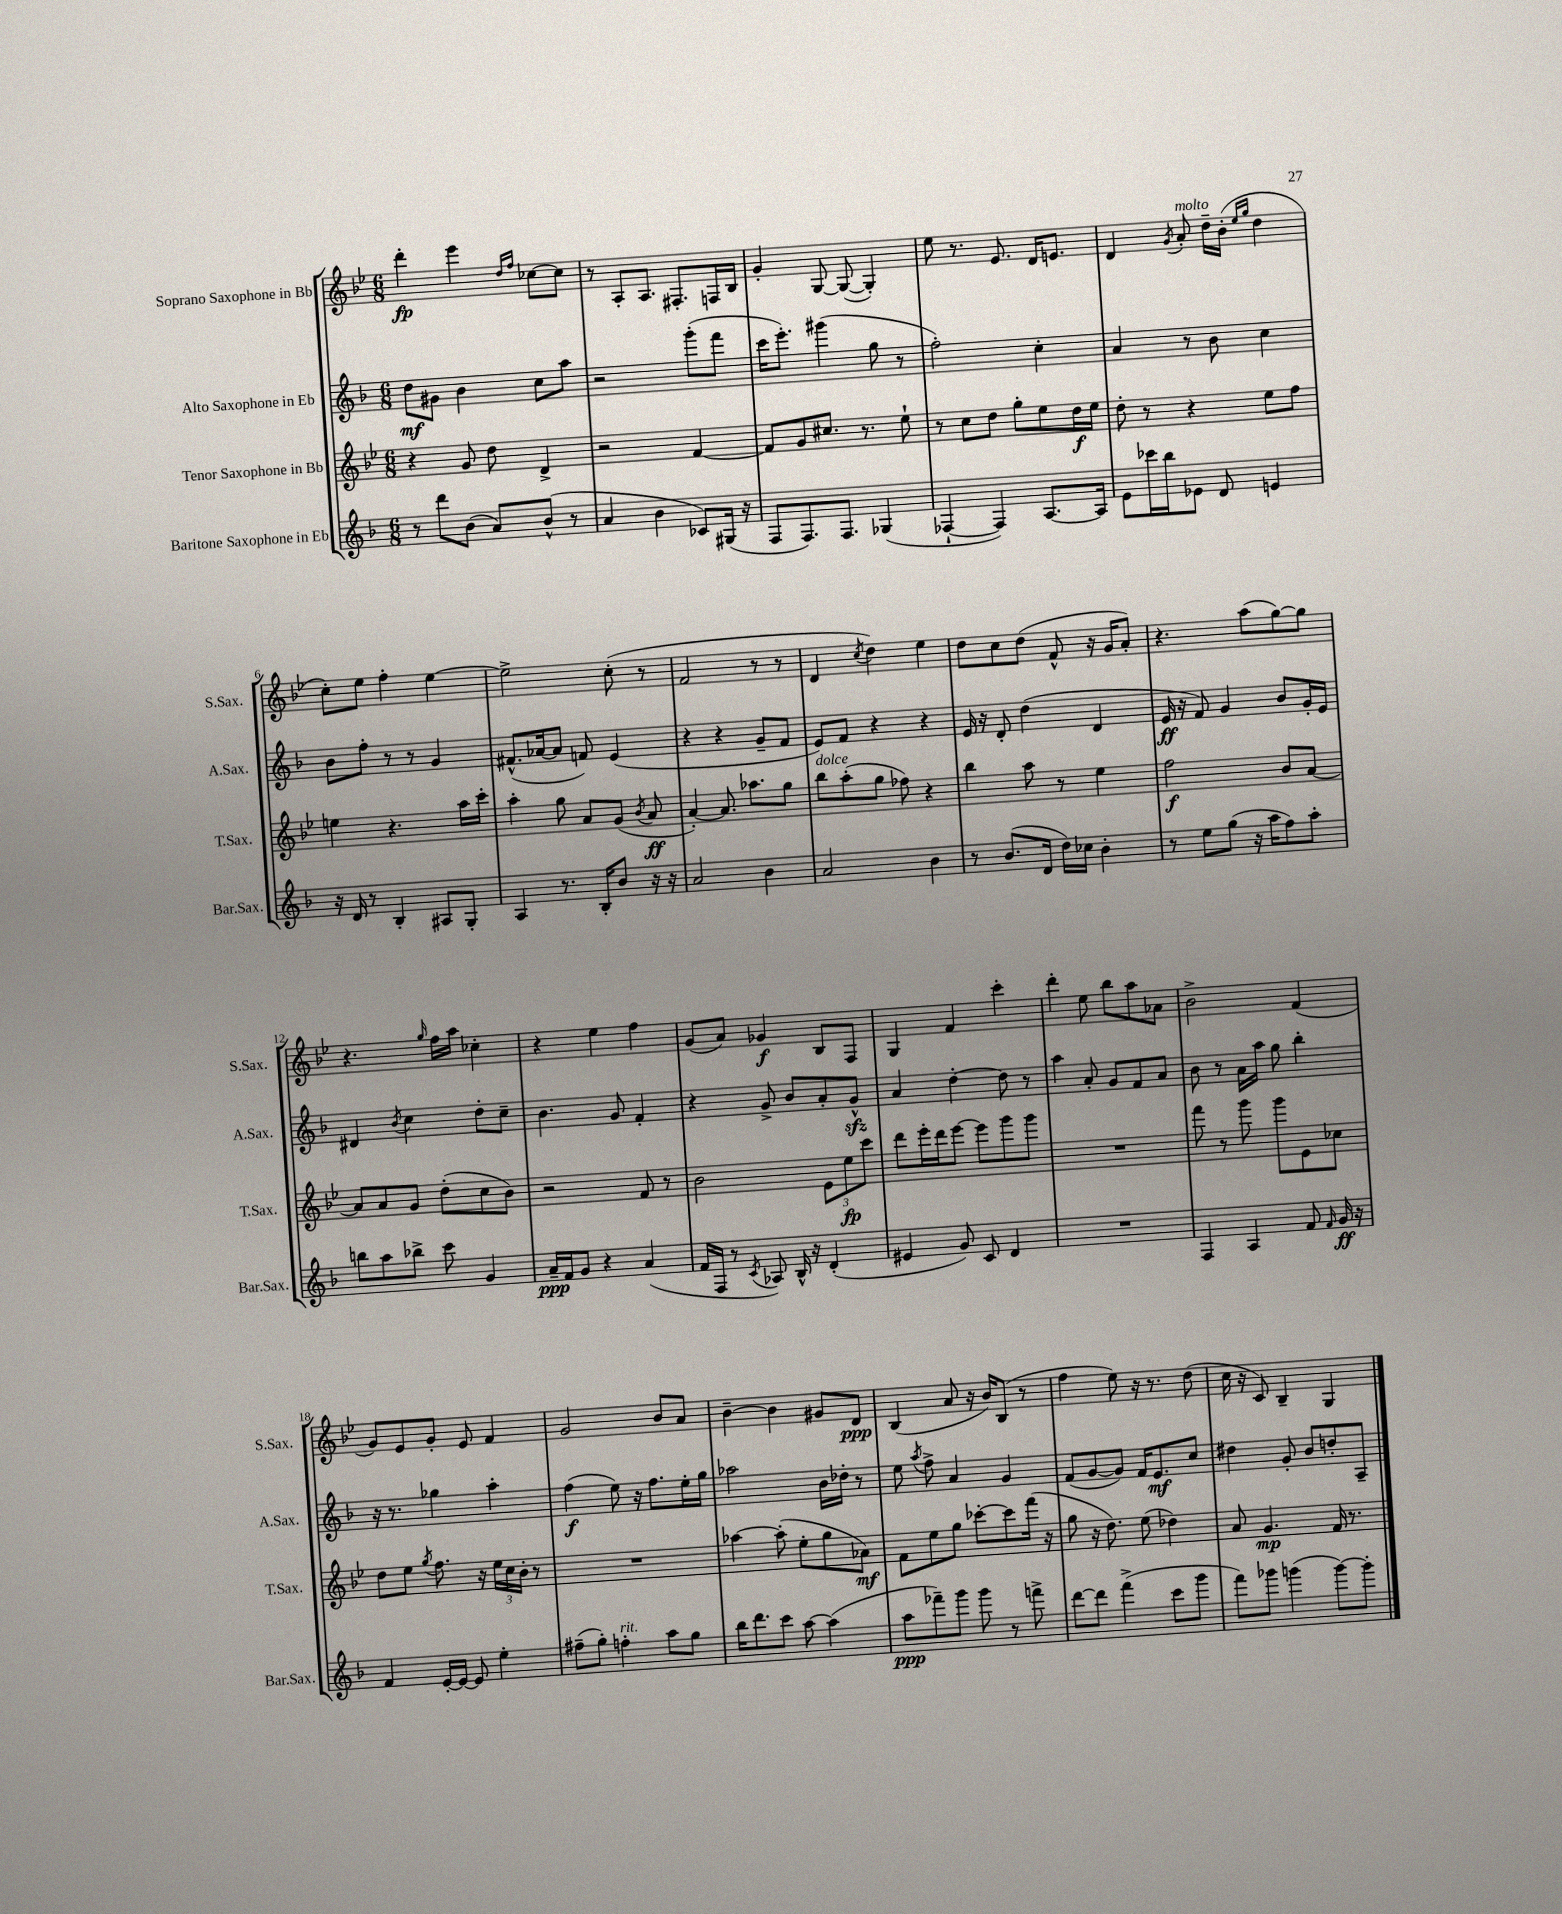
<<
\new StaffGroup <<
\new Staff = "s0" \with { instrumentName = "Soprano Saxophone in Bb" shortInstrumentName = "S.Sax." } {
    \clef treble \key bes \major \numericTimeSignature \time 6/8
    \autoBeamOff d'''4-.\fp ees'''4 \grace { d''16[ f''16] } ces''8[~ ces''8] |
    r8 a8[-. a8.] fis8.[-. f16 bes16] |
    g'4-. g8~ g8~( g4-.) |
    ees''8 r8. ees'8. d'16[ e'8.] |
    d'4 \acciaccatura { g'8 } a'8-.^\markup { \italic "molto" } d''16[-- bes'16]-.( \grace { ees''16[ g''16] } d''4 |
    c''8[-.) ees''8] f''4-. ees''4~ |
    ees''2-> c''8-.( r8 |
    f'2 r8 r8 |
    d'4 \acciaccatura { c''8 } d''4) ees''4 |
    d''8[ c''8 d''8]( f'8-^ r16 g'16[ a'8]-.) |
    r4. a''8[( g''8~) g''8] |
    r4. \grace { g''16 } f''16[ a''16] ces''4-. |
    r4 ees''4 f''4 |
    g'8[( a'8]) ges'4\f bes8[ f8] |
    g4 f'4 c'''4-. |
    d'''4-. ees''8 bes''8[ a''8 aes'8] |
    bes'2-> f'4( |
    g'8[) ees'8 g'8]-. ees'8 f'4 |
    g'2 bes'8[ a'8] |
    bes'4~-- bes'4 gis'8[ d'8]\ppp |
    bes4( a'8 r16 bes'16[) bes8]( r8 |
    f''4 ees''8) r16 r8. d''8( |
    c''16 r16 c'8) bes4-- g4 \bar "|." |
}
\new Staff = "s1" \with { instrumentName = "Alto Saxophone in Eb" shortInstrumentName = "A.Sax." } {
    \clef treble \key f \major \numericTimeSignature \time 6/8
    \autoBeamOff d''8[\mf gis'8] bes'4 c''8[ a''8] |
    r2 g'''8[-.( f'''8] |
    c'''16[ e'''8.]-.) gis'''4( g''8 r8 |
    f''2-.) c''4-. |
    a'4 r8 bes'8 c''4 |
    bes'8[ f''8]-. r8 r8 g'4 |
    fis'8.[-^( aes'16~ aes'8] f'8) e'4( |
    r4 r4 g'8[-- f'8] |
    e'8[) f'8] r4 r4 |
    e'16 r16 d'8-. d''4( d'4 |
    e'16\ff r16 f'8) g'4 bes'8[ g'16-. e'16] |
    dis'4 \acciaccatura { bes'8 } c''4 d''8[-. c''8]-- |
    bes'4. g'8 f'4-. |
    r4 g'8-> bes'8[ a'8-. g'8]-^\sfz |
    a'4 d''4~-. d''8 r8 |
    a''4 a'8-. g'8[ f'8 a'8] |
    bes'8 r8 a'16[ a''16] g''8 bes''4-. |
    r16 r8. ges''4 a''4-. |
    f''4\f( e''8) r16 f''8.[ e''16-. g''16] |
    aes''2 bes'16[ des''16]-. r8 |
    e''8 \acciaccatura { a''8 } f''8-> a'4 g'4 |
    f'8[( g'8~ g'8]) f'16[ e'8.\mf c''8] |
    dis''4 g'8-. bes'8[ d''8-. a8]-- \bar "|." |
}
\new Staff = "s2" \with { instrumentName = "Tenor Saxophone in Bb" shortInstrumentName = "T.Sax." } {
    \clef treble \key bes \major \numericTimeSignature \time 6/8
    \autoBeamOff r4 g'8 d''8 d'4-> |
    r2 f'4~ |
    f'8[ g'8 cis''8.] r8. ees''8-! |
    r8 c''8[ d''8] g''8[-. ees''8 d''16\f ees''16] |
    d''8-. r8 r4 ees''8[ f''8] |
    e''4 r4. a''16[ c'''16]-. |
    a''4-. g''8 a'8[ g'8]( \acciaccatura { bes'8 } a'8\ff |
    a'4~-.) a'8. aes''8.[ g''8] |
    bes''8[^\markup { \italic "dolce" } a''8-.( g''8] fes''8) r4 |
    bes''4 a''8 r8 ees''4 |
    f''2\f bes'8[ a'8]~ |
    a'8[ a'8 g'8] d''8[-.( c''8 bes'8]) |
    r2 f'8 r8 |
    bes'2 \tuplet 3/2 { ees'8[ ees''8\fp c'''8] } |
    d'''8[ ees'''16-. d'''16 ees'''8]~ ees'''8[ g'''8 g'''8] |
    R2. |
    f'''8 r8 g'''8 g'''8[ ees'8 ces''8] |
    d''8[ ees''8] \acciaccatura { g''8 } f''8. r16 \tuplet 3/2 { ees''16[ c''16 bes'16]-. } r8 |
    R2. |
    aes''4~ aes''8-.( ees''8[-. g''8 aes'8]\mf) |
    f'8[ ees''8 g''8] ces'''8[~-. ces'''8 f'''16]( r16 |
    g''8 r16 d''8.) ees''8( des''4) |
    a'8 g'4.\mp f'16 r8. \bar "|." |
}
\new Staff = "s3" \with { instrumentName = "Baritone Saxophone in Eb" shortInstrumentName = "Bar.Sax." } {
    \clef treble \key f \major \numericTimeSignature \time 6/8
    \autoBeamOff r8 d'''8[ bes'8]( a'8[) bes'8]-^( r8 |
    a'4 bes'4 ces'8[) gis16]( r16 |
    f8[ f8.) f8.] ges4( |
    fes4~-! fes4) a8.[~ a16] |
    e'8[ ces'''16 bes''16 ees'8] d'8 e'4 |
    r16 d'16 r8 bes4-. ais8[ g8]-. |
    a4 r8. bes16[-. bes'8] r16 r16 |
    a'2 bes'4 |
    a'2 bes'4 |
    r8 bes'8.[( d'16] d''16[) ces''16] bes'4-. |
    r8 e''8[ g''8]( r16 a''16[ f''8) a''8]-. |
    b''8[ a''8 bes''8]-> c'''8 g'4 |
    a'16[--\ppp f'16 g'8] r4 a'4( |
    f'16[ f16] r8 \acciaccatura { c'8 } aes8) bes16-^ r16 d'4-.( |
    eis'4 g'8) c'8 d'4 |
    R2. |
    f4 a4 f'8 \grace { f'16 } g'16\ff r16 |
    f'4 e'16[~-. e'16]~ e'8 e''4-. |
    fis''8[--( g''8]-.) f''4-.^\markup { \italic "rit." } a''8[ g''8] |
    bes''16[ d'''8. c'''8] a''8~ a''4( |
    a''8[\ppp fes'''8--) g'''8] g'''8 r8 f'''8-> |
    d'''8[~ d'''8] f'''4->( c'''8[ g'''8] |
    f'''8[) ges'''8] g'''4( g'''8[~) g'''8]-. \bar "|." |
}
>>
>>
